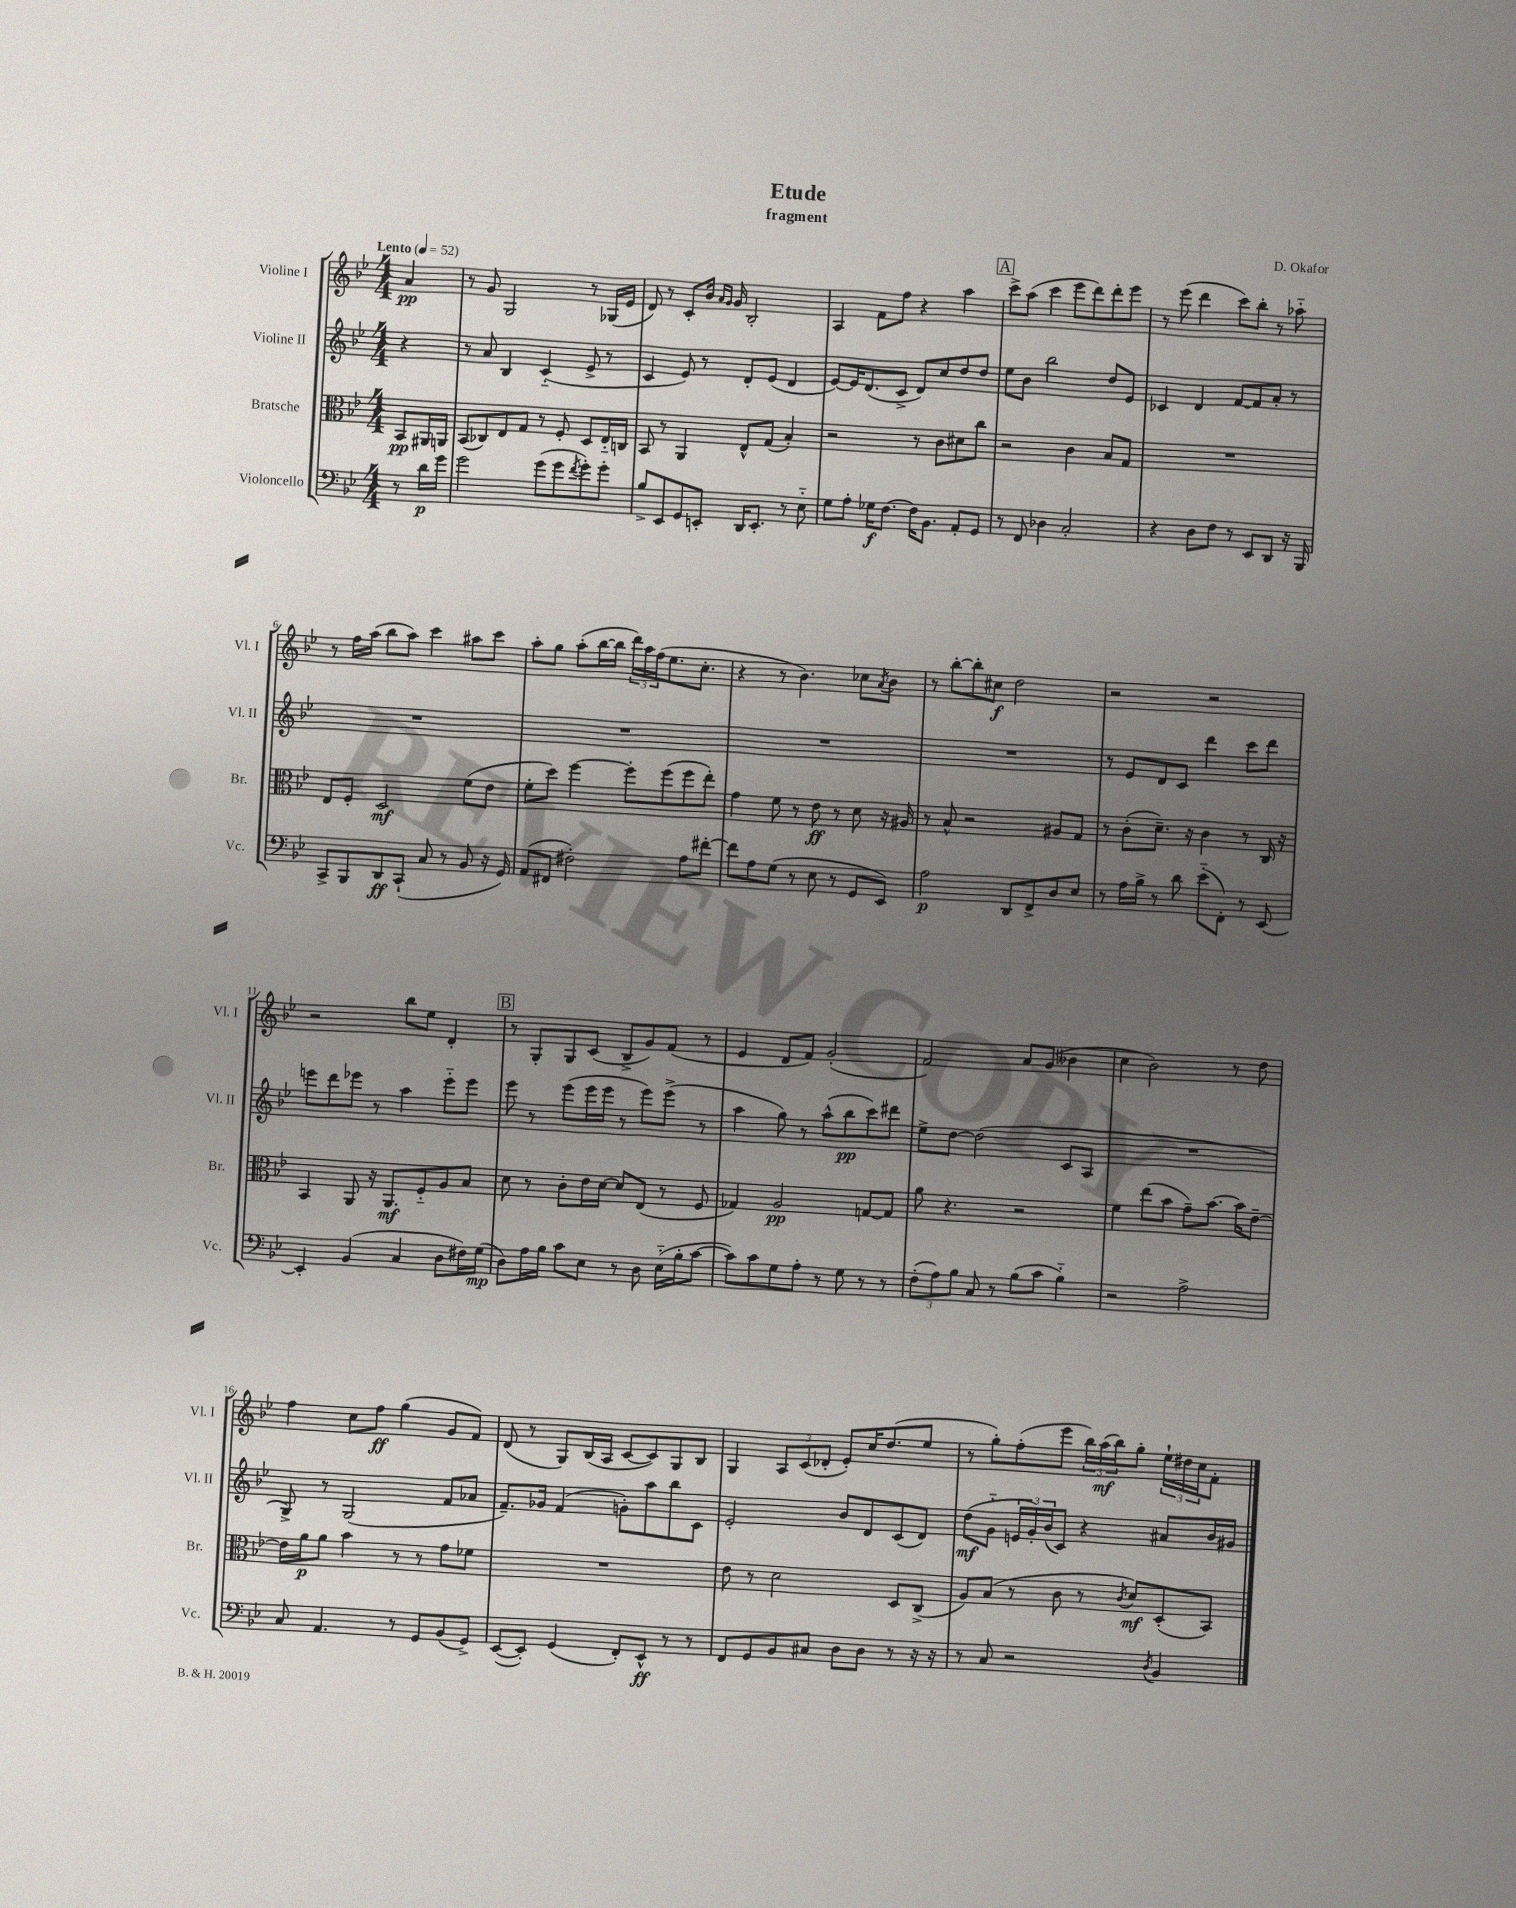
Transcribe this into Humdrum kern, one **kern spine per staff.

**kern	**dynam	**kern	**dynam	**kern	**dynam	**kern	**dynam
*part4	*part4	*part3	*part3	*part2	*part2	*part1	*part1
*staff4	*staff4	*staff3	*staff3	*staff2	*staff2	*staff1	*staff1
*I"Violoncello	*	*I"Bratsche	*	*I"Violine II	*	*I"Violine I	*
*I'Vc.	*	*I'Br.	*	*I'Vl. II	*	*I'Vl. I	*
*clefF4	*	*clefC3	*	*clefG2	*	*clefG2	*
*k[b-e-]	*	*k[b-e-]	*	*k[b-e-]	*	*k[b-e-]	*
*M4/4	*	*M4/4	*	*M4/4	*	*M4/4	*
*MM52	*	*MM52	*	*MM52	*	*MM52	*
=	=	=	=	=	=	=	=
!	!	!	!	!	!	!LO:TX:a:B:t=Lento	!
8r	.	8BB-/L	pp	4r	.	4a/	pp
16d\LL	p	16AA#X/L	.	.	.	.	.
16g\JJ	.	16AAn/JJ	.	.	.	.	.
=1	=1	=1	=1	=1	=1	=1	=1
2g\	.	(8BB-/L	.	8r	.	8r	.
.	.	8C-X/)	.	8a/	.	8g/	.
.	.	8E-/	.	4B-/	.	2G/	.
.	.	8G/J	.	.	.	.	.
(8g\L	.	8r	.	(4c/	.	.	.
8g\	.	8F'/	.	.	.	.	.
8qf/	.	.	.	.	.	.	.
8g'\)	.	8D/L	.	8e-^/	.	8r	.
8g'\J	.	16E-/L	.	8r	.	(16G-X/LL	.
.	.	16Cn/JJ	.	.	.	16e-/JJ	.
=2	=2	=2	=2	=2	=2	=2	=2
8B-^/L	.	8BB-/	.	4c/	.	8d/)	.
8EE-/	.	8r	.	.	.	8r	.
8GG/	.	4AA/	.	8e-/)	.	8c'/L	.
8EEn'/J	.	.	.	8r	.	16b-/Jk	.
.	.	.	.	.	.	16qqa/LL	.
.	.	.	.	.	.	16qqg/JJ	.
.	.	.	.	.	.	16g/	.
16DD/KL	.	8E-^^/L	.	8d'/L	.	2B-'/	.
8.EE'/J	.	.	.	.	.	.	.
.	.	(8G/J	.	(8e-/J	.	.	.
8r	.	4B-'/)	.	4d/	.	.	.
8E-\	.	.	.	.	.	.	.
=3	=3	=3	=3	=3	=3	=3	=3
8G\L	.	2r	.	[8e-/L)	.	4A/	.
8A'\J	.	.	.	16e-/K]	.	.	.
.	.	.	.	(8.d/	.	.	.
16G-X\KL	f	.	.	.	.	8f\L	.
[8.F\J	.	.	.	.	.	.	.
.	.	.	.	8c^/J	.	8ff\J	.
16F\KL]	.	8r	.	8d/L)	.	4r	.
8.BB-\J	.	.	.	.	.	.	.
.	.	8c\L	.	8cc/	.	.	.
8AA'/L	.	8d#X\	.	8dd/	.	4aa\	.
8GG/J	.	8cc\J	.	8dd/J	.	.	.
!!LO:REH:place=s1:t=A
=4	=4	=4	=4	=4	=4	=4	=4
8r	.	2r	.	8ee-\L	.	8ccc^\L	.
8FF/	.	.	.	8b-\J	.	(8aa\J	.
4D-X\	.	.	.	2bb-\	.	4ccc\	.
2C'/	.	4c\	.	.	.	8eee-\L	.
.	.	.	.	.	.	8ddd\)	.
.	.	8B-/L	.	8dd/L	.	8ddd'\	.
.	.	8G/J	.	8e-/J	.	8eee-\J	.
=5	=5	=5	=5	=5	=5	=5	=5
4r	.	1r	.	4c-X/	.	8r	.
.	.	.	.	.	.	(8eee-\	.
8D\L	.	.	.	4d/	.	4ddd\	.
8F\J	.	.	.	.	.	.	.
8r	.	.	.	[8f/L	.	8ccc\L)	.
8EE-/L	.	.	.	8f/]	.	8bb-'\J	.
8DD/J	.	.	.	8a'/J	.	8r	.
16r	.	.	.	8r	.	8aa-X\	.
16BBB-/	.	.	.	.	.	.	.
!!LO:LB:g=z
=6	=6	=6	=6	=6	=6	=6	=6
8CC^/L	.	8E-/L	.	1r	.	8r	.
8BBB-/	.	8F'/J	.	.	.	16ff\LL	.
.	.	.	.	.	.	(16aa\JJ	.
8DD/	ff	2D/	mf	.	.	8bb-\L	.
(8CC`/J	.	.	.	.	.	8aa\J)	.
8C/	.	.	.	.	.	4ccc\	.
8r	.	.	.	.	.	.	.
8BB-/	.	(8f\L	.	.	.	8aa#X\L	.
16r	.	8e-\J	.	.	.	8ccc\J	.
16GG/)	.	.	.	.	.	.	.
=7	=7	=7	=7	=7	=7	=7	=7
(8AA/L	.	8f'\L	.	1r	.	8aa'\L	.
8FF#X/J	.	8dd\J)	.	.	.	8gg\J	.
2F#X'\)	.	[4ff\	.	.	.	(8aa'\L	.
.	.	.	.	.	.	[16bb-\L	.
.	.	.	.	.	.	16bb-\JJ]	.
.	.	8ff'\L]	.	.	.	24ddd\LL)	.
.	.	.	.	.	.	24aa\	.
.	.	.	.	.	.	(24ff\J	.
.	.	(8ff\	.	.	.	8.ee-\	.
8A\L	.	8ff\	.	.	.	.	.
.	.	.	.	.	.	8.cc'\J	.
[8f#X'\J	.	8ee-'\J)	.	.	.	.	.
=8	=8	=8	=8	=8	=8	=8	=8
8f#\L]	.	4g\	.	1r	.	4r	.
8A\	.	.	.	.	.	.	.
(8G\J	.	8f\	.	.	.	8r	.
8r	.	8r	.	.	.	4.b-\)	.
8E-\	.	8e-\	ff	.	.	.	.
8r	.	8r	.	.	.	.	.
8GG/L	.	8d\	.	.	.	8cc-X\L	.
.	.	.	.	.	.	8qa/	.
8EE-/J)	.	16r	.	.	.	8b-\J	.
.	.	16A#X/	.	.	.	.	.
=9	=9	=9	=9	=9	=9	=9	=9
2A\	p	8r	.	1r	.	8r	.
.	.	8B-^^/	.	.	.	[8bb-'\L	.
.	.	2r	.	.	.	8bb-'\]	.
.	.	.	.	.	.	8cc#X\J	f
8DD/L	.	.	.	.	.	2dd\	.
8FF^/	.	.	.	.	.	.	.
8D/	.	8A#X/L	.	.	.	.	.
8E-/J	.	8G/J	.	.	.	.	.
=10	=10	=10	=10	=10	=10	=10	=10
8r	.	8r	.	8r	.	2r	.
16A\LL	.	(8c'\L	.	8e-/L	.	.	.
16B-^\JJ	.	.	.	.	.	.	.
8r	.	8.d~\J)	.	8d/	.	.	.
8d\	.	.	.	8c/J	.	.	.
.	.	16r	.	.	.	.	.
(8e-\L	.	4c\	.	4ddd\	.	2r	.
8FF'\J)	.	.	.	.	.	.	.
8r	.	8r	.	8ccc\L	.	.	.
[8EE-/	.	16C/	.	8ddd\J	.	.	.
.	.	16r	.	.	.	.	.
!!LO:LB:g=z
=11	=11	=11	=11	=11	=11	=11	=11
4EE-'/]	.	4BB-/	.	8eeen\L	.	2r	.
.	.	.	.	8ddd\	.	.	.
(4BB-/	.	8AA/	.	8eee-X\J	.	.	.
.	.	16r	.	8r	.	.	.
.	.	8.AA/L	mf	.	.	.	.
4C/	.	.	.	4aa\	.	8bb-\L	.
.	.	8F/	.	.	.	8ee-\J	.
8D\L	.	8A/	.	8eee-\L	.	4d'/	.
16F#X\L)	.	8B-/J	.	8eee-\J	.	.	.
(16G\JJ	mp	.	.	.	.	.	.
!!LO:REH:place=s1:t=B
=12	=12	=12	=12	=12	=12	=12	=12
8D\L)	.	8d\	.	8eee-\	.	8r	.
16A\L	.	8r	.	8r	.	8G'/L	.
16B-\JJ	.	.	.	.	.	.	.
8c\L	.	8c'\L	.	(8eee-\L	.	8G/	.
8E-\J	.	16e-\L	.	16eee-\L	.	(8c/J	.
.	.	[16d\JJ	.	16eee-\JJ	.	.	.
8r	.	8d/L]	.	8r	.	8B-^/L	.
8D\	.	(8E-/J	.	8eee-\L)	.	8g/)	.
(16E-\LL	.	8r	.	(8eee-^\J	.	(8f/J	.
16B-'\J	.	.	.	.	.	.	.
[8c\J	.	8F/	.	8r	.	8r	.
=13	=13	=13	=13	=13	=13	=13	=13
8c\L])	.	4G-X/)	.	4aa\	.	4e-/	.
8c\	.	.	.	.	.	.	.
8G\	.	2A/	pp	8gg\)	.	8d/L	.
8A'\J	.	.	.	8r	.	8f/J)	.
8r	.	.	.	(8aa^^\L	.	(2g'/	.
8G\	.	.	.	8bb-\	pp	.	.
8r	.	[8Gn/L	.	8ccc\)	.	.	.
8r	.	8G/J]	.	8ddd#X\J	.	.	.
=14	=14	=14	=14	=14	=14	=14	=14
(12F'\L	.	8a\	.	8ee-^\L	.	2f/)	.
12A\)	.	.	.	.	.	.	.
.	.	4.r	.	[8dd\J	.	.	.
12B-\J	.	.	.	.	.	.	.
8C/	.	.	.	(2dd\]	.	.	.
8r	.	.	.	.	.	.	.
(8B-\L	.	2r	.	.	.	8a/L	.
8c\J	.	.	.	.	.	(8g/J	.
4B-\)	.	.	.	8c/L	.	4b--X\	.
.	.	.	.	8A/J	.	.	.
=15	=15	=15	=15	=15	=15	=15	=15
2r	.	4f\	.	1r	.	4cc\	.
.	.	(8ee-\L	.	.	.	2b-\)	.
.	.	8b-\J	.	.	.	.	.
2A^\	.	8g~\L)	.	.	.	.	.
.	.	[8.b-\J	.	.	.	.	.
.	.	.	.	.	.	8r	.
.	.	16b-\KL]	.	.	.	.	.
.	.	[8e-~\J	.	.	.	8dd\	.
!!LO:LB:g=z
=16	=16	=16	=16	=16	=16	=16	=16
8C/	.	16e-\LL]	.	8G^/)	.	4ff\	.
.	.	16a\J	p	.	.	.	.
4.AA/	.	8a\J	.	8r	.	.	.
.	.	4b-\	.	(2G/	.	8cc\L	.
.	.	.	.	.	.	8ff\J	ff
8r	.	8r	.	.	.	(4gg\	.
8GG/L	.	8r	.	.	.	.	.
(8BB-/	.	8g\L	.	8f/L	.	8g/L	.
8GG^/J)	.	8f-X\J	.	8a-X/J	.	8f/J)	.
=17	=17	=17	=17	=17	=17	=17	=17
([8EE-/L	.	1r	.	8.f~/L)	.	(8d/	.
8EE-'/J])	.	.	.	.	.	8r	.
.	.	.	.	16g-X/Jk	.	.	.
(4GG/	.	.	.	(4f/	.	8G/L)	.
.	.	.	.	.	.	(16B-/L	.
.	.	.	.	.	.	16A/JJ	.
8FF'/L)	.	.	.	8gn'\L)	.	[8c/L	.
8EE-^^/J	ff	.	.	8aa\	.	8c/])	.
8r	.	.	.	8bb-\	.	8G/	.
8r	.	.	.	8c\J	.	8B-/J	.
=18	=18	=18	=18	=18	=18	=18	=18
8FF/L	.	8e-\	.	2e-'/	.	4G/	.
8GG/	.	8r	.	.	.	.	.
8BB-/	.	2d\	.	.	.	12A/L	.
.	.	.	.	.	.	(12c/	.
8C#X/J	.	.	.	.	.	.	.
.	.	.	.	.	.	12d-X'/J	.
8D\L	.	.	.	8b-/L	.	8e-'/L)	.
8D\J	.	.	.	8d/	.	16cc/K	.
.	.	.	.	.	.	(8.dd/	.
8r	.	8D/L	.	(8c/	.	.	.
16r	.	(8C^/J	.	8d/J)	.	8ee-/J	.
16r	.	.	.	.	.	.	.
=19	=19	=19	=19	=19	=19	=19	=19
8r	.	8A/L)	.	(8dd\L	mf	8r	.
8C/	.	(8B-/J	.	8g\J	.	8gg'\L)	.
2r	.	8r	.	24en/LL	.	(8ff'\	.
.	.	.	.	24g'/)	.	.	.
.	.	.	.	(24b-/J	.	.	.
.	.	8c\	.	8c/J)	.	8eee-\J	.
.	.	8r	.	4r	.	24bb-\LL)	.
.	.	.	.	.	.	(24aa\	mf
.	.	.	.	.	.	24bb-\J)	.
.	.	8qc/	.	.	.	.	.
.	.	8d/L)	mf	.	.	8gg'\J	.
8qD/	.	.	.	.	.	.	.
4BB-/	.	(8D'/	.	8a#X/L	.	24ee-`\LL	.
.	.	.	.	.	.	24dd#X\	.
.	.	.	.	.	.	24cc\J	.
.	.	8BB-/J)	.	16b-/L	.	8f'\J	.
.	.	.	.	16g#X/JJ	.	.	.
==	==	==	==	==	==	==	==
*-	*-	*-	*-	*-	*-	*-	*-
